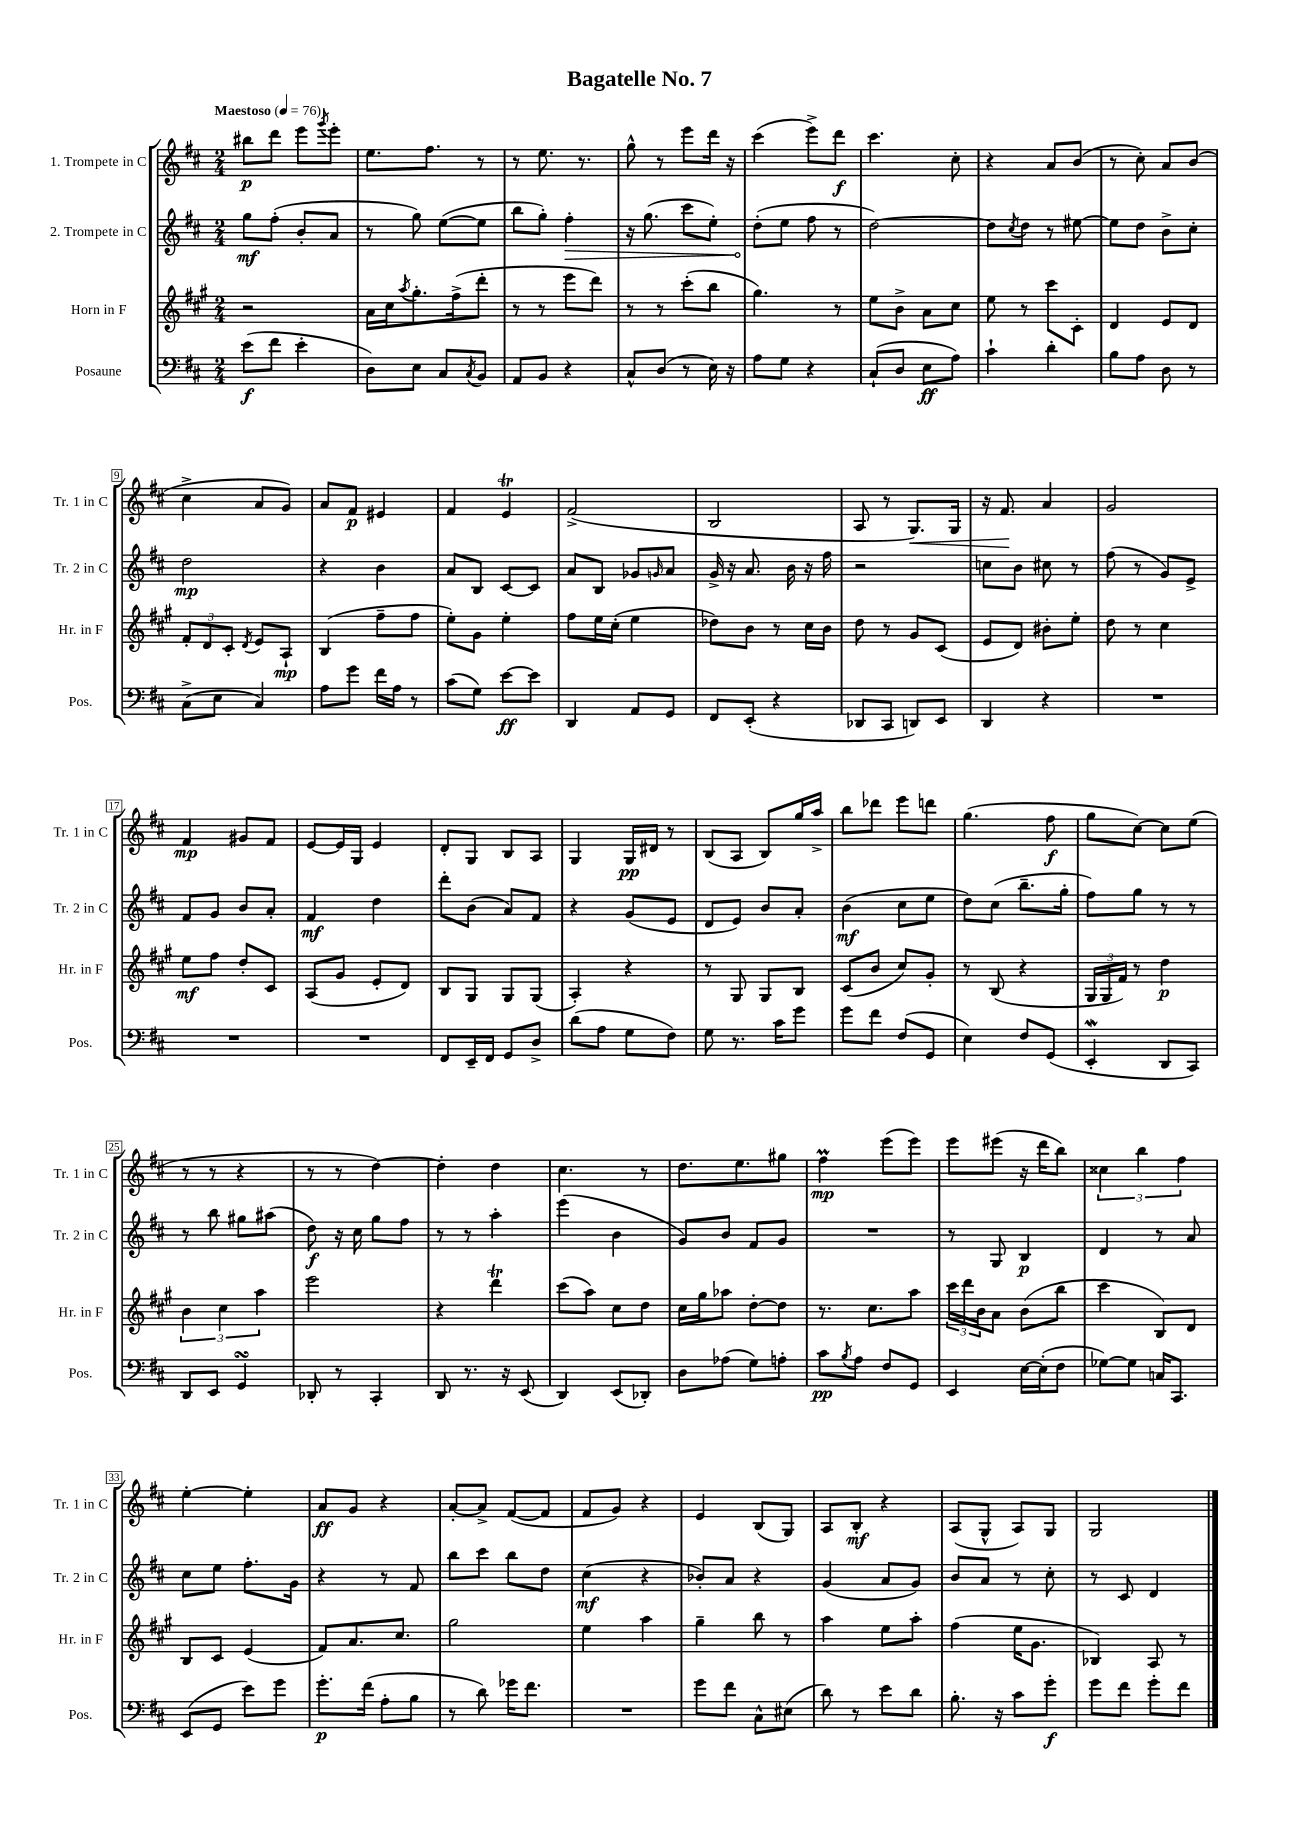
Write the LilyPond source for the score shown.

\header { title = "Bagatelle No. 7" }
<<
\new StaffGroup <<
\new Staff = "s0" \with { instrumentName = "1. Trompete in C" shortInstrumentName = "Tr. 1 in C" } {
    \clef treble \key d \major \numericTimeSignature \time 2/4 \tempo "Maestoso" 4 = 76
    bis''8\p d'''8 e'''8 \acciaccatura { g'''8 } e'''8-. |
    e''8. fis''8. r8 |
    r8 e''8. r8. |
    g''8-^ r8 e'''8 d'''16 r16 |
    cis'''4( e'''8->) d'''8\f |
    cis'''4. cis''8-. |
    r4 a'8 b'8( |
    r8 cis''8-.) a'8 b'8( |
    cis''4-> a'8 g'8) |
    a'8 fis'8\p eis'4 |
    fis'4 e'4\trill |
    fis'2->( |
    b2 |
    a8 r8 g8.\<) g16 |
    r16 fis'8.\! a'4 |
    g'2 |
    fis'4\mp gis'8 fis'8 |
    e'8~ e'16 g16 e'4 |
    d'8-. g8 b8 a8 |
    g4 g16\pp dis'16 r8 |
    b8( a8 b8) g''16 a''16-> |
    b''8 des'''8 e'''8 d'''8 |
    g''4.( fis''8\f |
    g''8 cis''8~) cis''8 e''8( |
    r8 r8 r4 |
    r8 r8 d''4~) |
    d''4-. d''4 |
    cis''4. r8 |
    d''8. e''8. gis''8 |
    fis''4\prall\mp e'''8( e'''8) |
    e'''8 eis'''8( r16 d'''16 b''8) |
    \tuplet 3/2 { cisis''4 b''4 fis''4 } |
    e''4~-. e''4-. |
    a'8\ff g'8 r4 |
    a'8~-. a'8-> fis'8~( fis'8 |
    fis'8 g'8) r4 |
    e'4 b8( g8) |
    a8 b8-.\mf r4 |
    a8( g8-^ a8) g8 |
    g2 \bar "|." |
}
\new Staff = "s1" \with { instrumentName = "2. Trompete in C" shortInstrumentName = "Tr. 2 in C" } {
    \clef treble \key d \major \numericTimeSignature \time 2/4
    g''8\mf fis''8-.( b'8-. a'8 |
    r8 g''8) e''8~( e''8 |
    b''8 g''8-.) \once \override Hairpin.circled-tip = ##t fis''4-.\> |
    r16 g''8.( cis'''8 e''8-.) |
    d''8-.\!( e''8 fis''8 r8 |
    d''2~) |
    d''8 \acciaccatura { cis''8 } d''8 r8 eis''8~ |
    eis''8 d''8 b'8-> cis''8-. |
    d''2\mp |
    r4 b'4 |
    a'8 b8 cis'8~ cis'8 |
    a'8 b8 ges'8 \grace { g'16 } a'8 |
    g'16-> r16 a'8. b'16 r16 fis''16 |
    r2 |
    c''8 b'8 cis''8 r8 |
    fis''8( r8 g'8) e'8-> |
    fis'8 g'8 b'8 a'8-. |
    fis'4\mf d''4 |
    d'''8-. b'8( a'8) fis'8 |
    r4 g'8( e'8 |
    d'8 e'8) b'8 a'8-. |
    b'4\mf( cis''8 e''8 |
    d''8) cis''8( b''8.-- g''16-. |
    fis''8) g''8 r8 r8 |
    r8 b''8 gis''8 ais''8( |
    d''8\f) r16 cis''16 g''8 fis''8 |
    r8 r8 a''4-. |
    e'''4( b'4 |
    g'8) b'8 fis'8 g'8 |
    R2 |
    r8 g8 b4\p |
    d'4 r8 a'8 |
    cis''8 e''8 fis''8.-. g'16 |
    r4 r8 fis'8 |
    b''8 cis'''8 b''8 d''8 |
    cis''4\mf( r4 |
    bes'8-.) a'8 r4 |
    g'4( a'8 g'8) |
    b'8 a'8 r8 cis''8-. |
    r8 cis'8 d'4 \bar "|." |
}
\new Staff = "s2" \with { instrumentName = "Horn in F" shortInstrumentName = "Hr. in F" } {
    \clef treble \key a \major \numericTimeSignature \time 2/4
    r2 |
    a'16 cis''16 \acciaccatura { a''8 } gis''8.-. fis''16->( d'''8-. |
    r8 r8 e'''8 d'''8) |
    r8 r8 cis'''8-.( b''8 |
    gis''4.) r8 |
    e''8 b'8-> a'8 cis''8 |
    e''8 r8 cis'''8 cis'8-. |
    d'4 e'8 d'8 |
    \tuplet 3/2 { fis'8-. d'8 cis'8-. } \acciaccatura { d'8 } e'8 a8-!\mp |
    b4( fis''8-- fis''8 |
    e''8-.) gis'8 e''4-. |
    fis''8 e''16 cis''16-.( e''4 |
    des''8) b'8 r8 cis''16 b'16 |
    d''8 r8 gis'8 cis'8( |
    e'8 d'8) bis'8-. e''8-. |
    d''8 r8 cis''4 |
    e''8\mf fis''8 d''8-. cis'8 |
    a8( gis'8 e'8-. d'8) |
    b8 gis8 gis8 gis8( |
    a4-.) r4 |
    r8 gis8 gis8 b8 |
    cis'8( b'8 cis''8) gis'8-. |
    r8 b8( r4 |
    \tuplet 3/2 { gis16 gis16 fis'16) } r8 d''4\p |
    \tuplet 3/2 { b'4 cis''4 a''4 } |
    e'''2 |
    r4 d'''4\trill |
    cis'''8( a''8) cis''8 d''8 |
    cis''16 gis''16 aes''8 d''8~-. d''8 |
    r8. cis''8. a''8 |
    \tuplet 3/2 { cis'''16 d'''16 b'16 } a'8 b'8( b''8 |
    cis'''4 b8) d'8 |
    b8 cis'8 e'4( |
    fis'8) a'8. cis''8. |
    gis''2 |
    e''4 a''4 |
    gis''4-- b''8 r8 |
    a''4 e''8 a''8-. |
    fis''4( e''16 gis'8. |
    bes4) a8 r8 \bar "|." |
}
\new Staff = "s3" \with { instrumentName = "Posaune" shortInstrumentName = "Pos." } {
    \clef bass \key d \major \numericTimeSignature \time 2/4
    e'8\f( fis'8 e'4-. |
    d8) e8 cis8 \acciaccatura { cis8 } b,8 |
    a,8 b,8 r4 |
    cis8-^ d8( r8 e16) r16 |
    a8 g8 r4 |
    cis8-!( d8 e8\ff a8) |
    cis'4-! d'4-. |
    b8 a8 d8 r8 |
    cis8->( e8 cis4) |
    a8 g'8 fis'16 a16 r8 |
    cis'8( g8) e'8~\ff e'8 |
    d,4 a,8 g,8 |
    fis,8 e,8-.( r4 |
    des,8 cis,8 d,8) e,8 |
    d,4 r4 |
    R2 |
    R2 |
    R2 |
    fis,8 e,16-- fis,16 g,8 d8-> |
    d'8( a8 g8 fis8) |
    g8 r8. cis'16 g'8 |
    g'8 fis'8 fis8( g,8 |
    e4) fis8 g,8( |
    e,4-.\mordent d,8 cis,8) |
    d,8 e,8 g,4\turn |
    des,8-. r8 cis,4-. |
    d,8 r8. r16 e,8( |
    d,4) e,8( des,8-.) |
    d8 aes8( g8) a8-. |
    cis'8\pp \acciaccatura { b8 } a8 fis8 g,8 |
    e,4 e16~ e16-.( fis8 |
    ges8~) ges8 c16 cis,8. |
    e,8( g,8 e'8) g'8 |
    g'8.-.\p fis'16( a8-. b8 |
    r8 d'8) ges'16 fis'8. |
    R2 |
    g'8 fis'8 cis8-^ eis8( |
    d'8) r8 e'8 d'8 |
    b8.-. r16 cis'8 g'8-.\f |
    g'8 fis'8 g'8-. fis'8 \bar "|." |
}
>>
>>
\layout { \context { \Score \override BarNumber.stencil = #(make-stencil-boxer 0.1 0.3 ly:text-interface::print) } }
